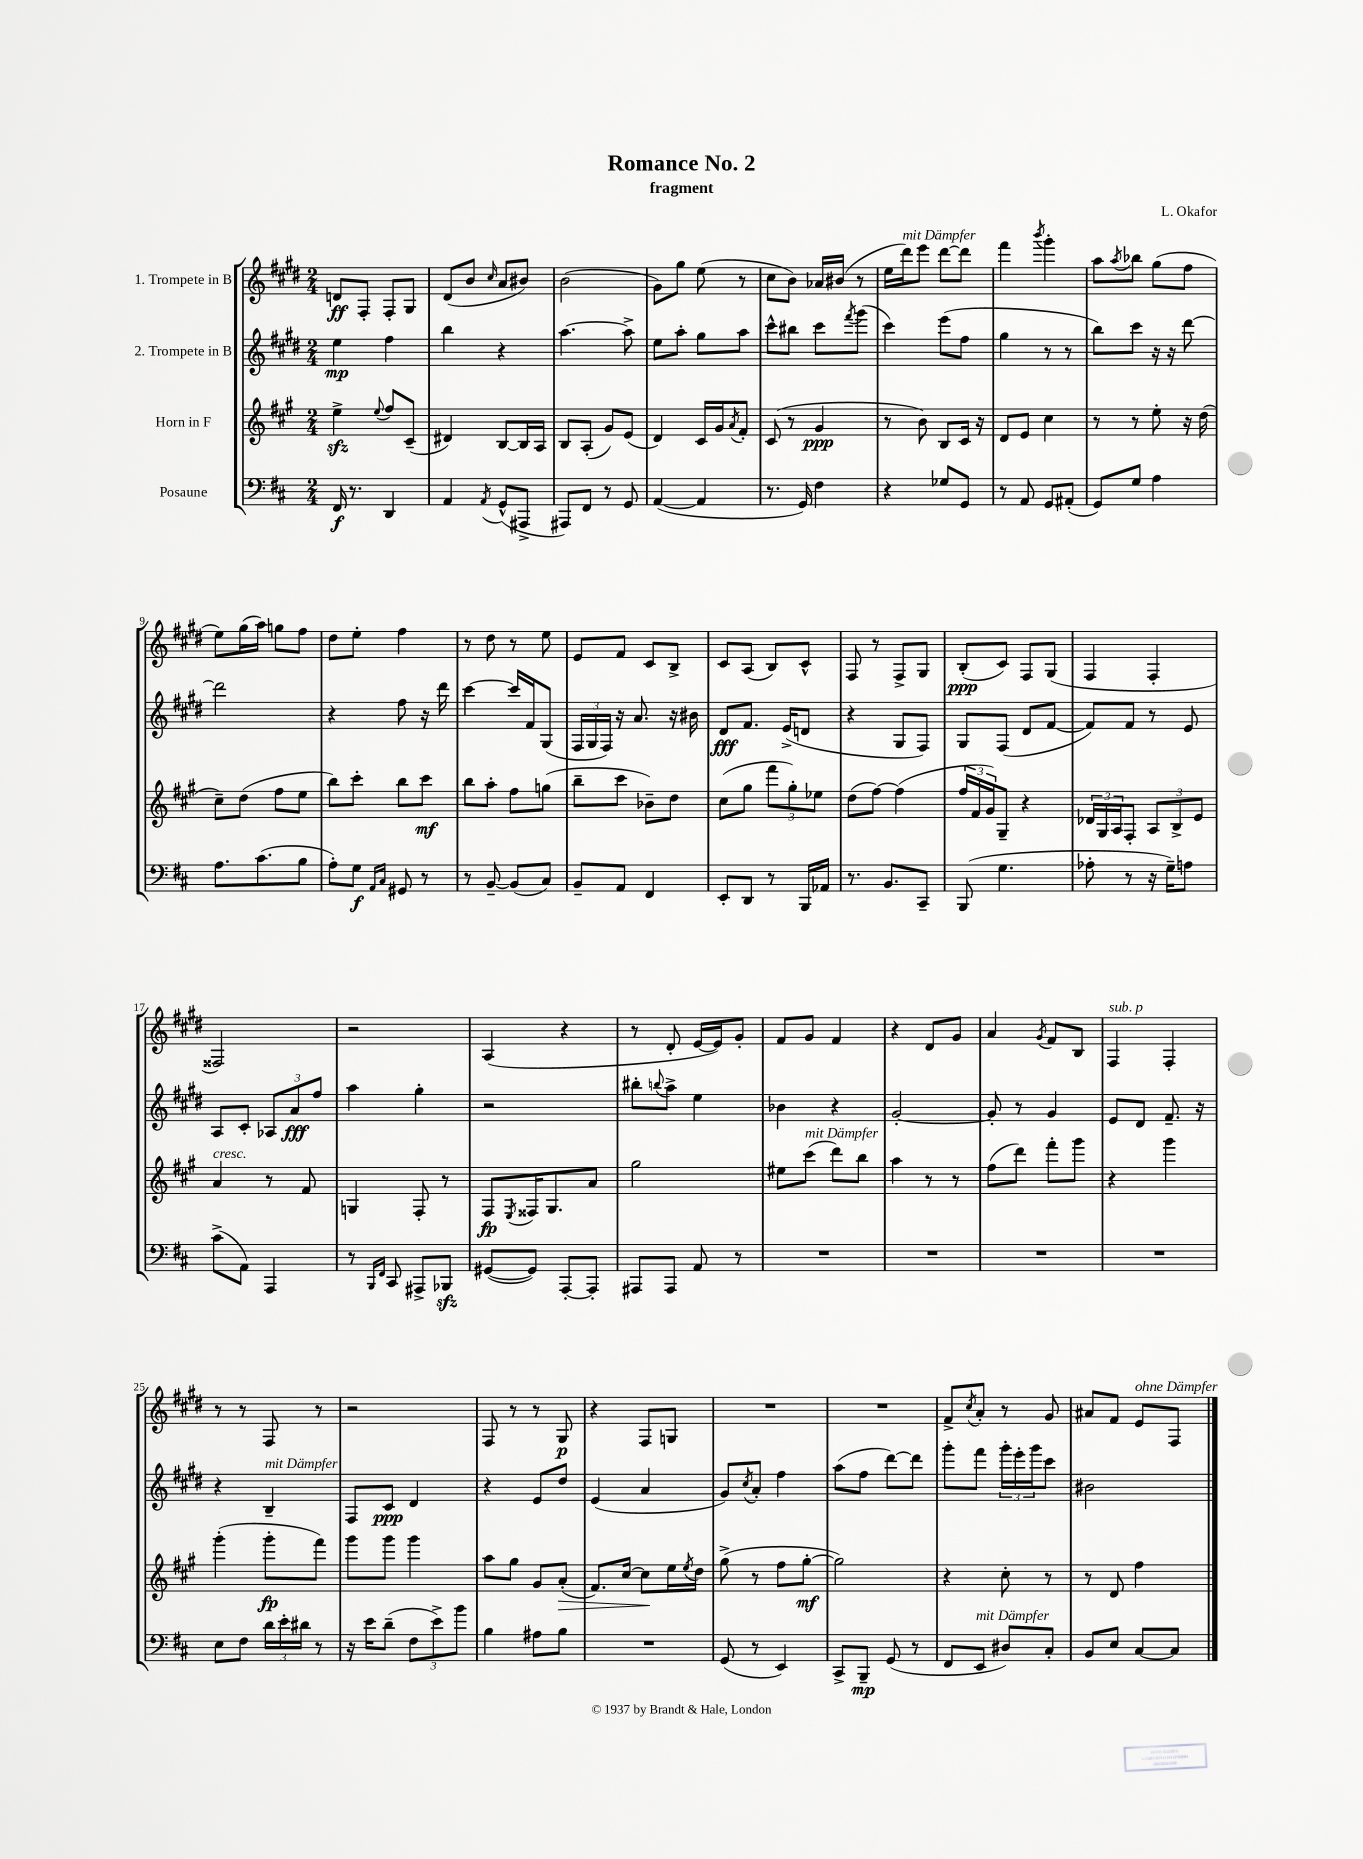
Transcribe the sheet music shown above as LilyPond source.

\header { title = "Romance No. 2" composer = "L. Okafor" subtitle = "fragment" }
<<
\new StaffGroup <<
\new Staff = "s0" \with { instrumentName = "1. Trompete in B" } {
    \clef treble \key e \major \numericTimeSignature \time 2/4
    d'8\ff fis8-. fis8-. gis8 |
    dis'8( b'8 \grace { cis''16 } a'8 bis'8) |
    b'2( |
    gis'8) gis''8 e''8( r8 |
    cis''8 b'8) aes'16 bis'16( r8 |
    e''16 dis'''16^\markup { \italic "mit Dämpfer" }) e'''8 dis'''8~ dis'''8 |
    fis'''4 \acciaccatura { b'''8 } gis'''4-. |
    a''8 \acciaccatura { a''8 } bes''8 gis''8( fis''8 |
    e''8) gis''16( a''16) g''8 fis''8 |
    dis''8 e''8-. fis''4 |
    r8 dis''8 r8 e''8 |
    e'8 fis'8 cis'8 b8-> |
    cis'8 a8( b8) cis'8-^ |
    fis8 r8 fis8-> gis8 |
    b8-.\ppp( cis'8) fis8 gis8( |
    fis4 fis4-. |
    fisis2) |
    r2 |
    a4( r4 |
    r8 dis'8-. e'16~ e'16) gis'8-. |
    fis'8 gis'8 fis'4 |
    r4 dis'8 gis'8 |
    a'4 \acciaccatura { gis'8 } fis'8 b8 |
    fis4^\markup { \italic "sub. p" } fis4-. |
    r8 r8 fis8 r8 |
    r2 |
    fis8 r8 r8 gis8\p |
    r4 fis8 g8 |
    R2 |
    R2 |
    fis'8-> \acciaccatura { cis''8 } a'8-. r8 gis'8 |
    ais'8 fis'8 e'8^\markup { \italic "ohne Dämpfer" } fis8 \bar "|." |
}
\new Staff = "s1" \with { instrumentName = "2. Trompete in B" } {
    \clef treble \key e \major \numericTimeSignature \time 2/4
    e''4\mp fis''4 |
    b''4 r4 |
    a''4.~ a''8-> |
    e''8 a''8-. gis''8 a''8 |
    cis'''8-^ bis''8 cis'''8 \acciaccatura { fis'''8 } gis'''8( |
    cis'''4) e'''8( fis''8 |
    gis''4 r8 r8 |
    b''8) cis'''8 r16 r16 dis'''8~ |
    dis'''2 |
    r4 fis''8 r16 dis'''16 |
    cis'''4~ cis'''16 fis'16 gis8( |
    \tuplet 3/2 { fis16 gis16 fis16) } r16 a'8. r16 bis'16 |
    dis'8\fff fis'8. e'16->( d'8 |
    r4 gis8 fis8) |
    gis8 fis8( dis'8 fis'8~ |
    fis'8) fis'8 r8 e'8 |
    a8 cis'8-. \tuplet 3/2 { aes8 a'8\fff fis''8 } |
    a''4 gis''4-. |
    r2 |
    bis''8-. \appoggiatura { b''8 } a''8-> e''4 |
    bes'4 r4 |
    gis'2~-. |
    gis'8-. r8 gis'4 |
    e'8 dis'8 fis'8.-- r16 |
    r4 b4--^\markup { \italic "mit Dämpfer" } |
    fis8 cis'8\ppp dis'4 |
    r4 e'8 dis''8 |
    e'4( a'4 |
    gis'8) \acciaccatura { cis''8 } a'8-. fis''4 |
    a''8( fis''8 dis'''8~) dis'''8 |
    gis'''8-. fis'''8 \tuplet 3/2 { gis'''16-. e'''16-. gis'''16 } cis'''8 |
    bis'2 \bar "|." |
}
\new Staff = "s2" \with { instrumentName = "Horn in F" } {
    \clef treble \key a \major \numericTimeSignature \time 2/4
    e''4->\sfz \appoggiatura { e''8 } fis''8 cis'8--( |
    dis'4) b8~ b16 a16 |
    b8 a8-.( gis'8) e'8( |
    d'4) cis'16 gis'16 \acciaccatura { a'8 } fis'8-. |
    cis'8( r8 gis'4\ppp |
    r8 b'8) b8 cis'16 r16 |
    d'8 e'8 cis''4 |
    r8 r8 e''8-. r16 d''16( |
    cis''8--) d''8( fis''8 e''8 |
    b''8) cis'''8-. b''8 cis'''8\mf |
    b''8 a''8-. fis''8 g''8( |
    b''8-- cis'''8 bes'8--) d''8 |
    cis''8( gis''8 \tuplet 3/2 { fis'''8 gis''8-.) ees''8 } |
    d''8( fis''8~) fis''4( |
    \tuplet 3/2 { fis''16 fis'16 gis'16) } gis8-- r4 |
    \tuplet 3/2 { des'16 gis16 a16 } fis8-. \tuplet 3/2 { a8 b8-> e'8 } |
    a'4^\markup { \italic "cresc." } r8 fis'8 |
    g4 fis8-. r8 |
    fis8\fp \acciaccatura { e8 } fisis16 gis8. a'8 |
    gis''2 |
    eis''8 cis'''8^\markup { \italic "mit Dämpfer" }( d'''8) b''8 |
    a''4 r8 r8 |
    fis''8( d'''8) fis'''8-. gis'''8 |
    r4 gis'''4 |
    gis'''4-.( gis'''8-.\fp fis'''8) |
    gis'''8 gis'''8 gis'''4 |
    a''8 gis''8 gis'8 a'8-.\>( |
    fis'8.) cis''16~ cis''8\! e''16 \acciaccatura { e''8 } d''16 |
    gis''8->( r8 fis''8 gis''8~-.\mf |
    gis''2) |
    r4 cis''8-. r8 |
    r8 d'8 fis''4 \bar "|." |
}
\new Staff = "s3" \with { instrumentName = "Posaune" } {
    \clef bass \key d \major \numericTimeSignature \time 2/4
    fis,16\f r8. d,4 |
    a,4 \acciaccatura { a,8 } g,8-^( ais,,8-> |
    ais,,8) fis,8 r8 g,8 |
    a,4~( a,4 |
    r8. g,16) fis4 |
    r4 ges8 g,8 |
    r8 a,8 g,8 ais,8-.( |
    g,8) g8 a4 |
    a8. cis'8.( b8 |
    a8-.) g8\f \grace { a,16 cis16 } gis,8 r8 |
    r8 b,8~-- b,8( cis8) |
    b,8-- a,8 fis,4 |
    e,8-. d,8 r8 b,,16 aes,16 |
    r8. b,8. cis,8-- |
    b,,8( g4. |
    aes8-. r8 r16 g16--) a8 |
    cis'8->( a,8) a,,4 |
    r8 \grace { b,,16 fis,16 } cis,8 ais,,8-> bes,,8\sfz |
    gis,8~( gis,8) a,,8~-. a,,8-. |
    ais,,8 ais,,8 a,8 r8 |
    R2 |
    R2 |
    R2 |
    R2 |
    e8 fis8 \tuplet 3/2 { d'16 e'16-. dis'16 } r8 |
    r16 e'16 d'8--( \tuplet 3/2 { fis8 e'8->) b'8 } |
    b4 ais8 b8 |
    R2 |
    g,8( r8 e,4) |
    cis,8-> b,,8--\mp g,8( r8 |
    fis,8 e,8^\markup { \italic "mit Dämpfer" } dis8) cis8-. |
    b,8 e8 cis8~ cis8 \bar "|." |
}
>>
>>
